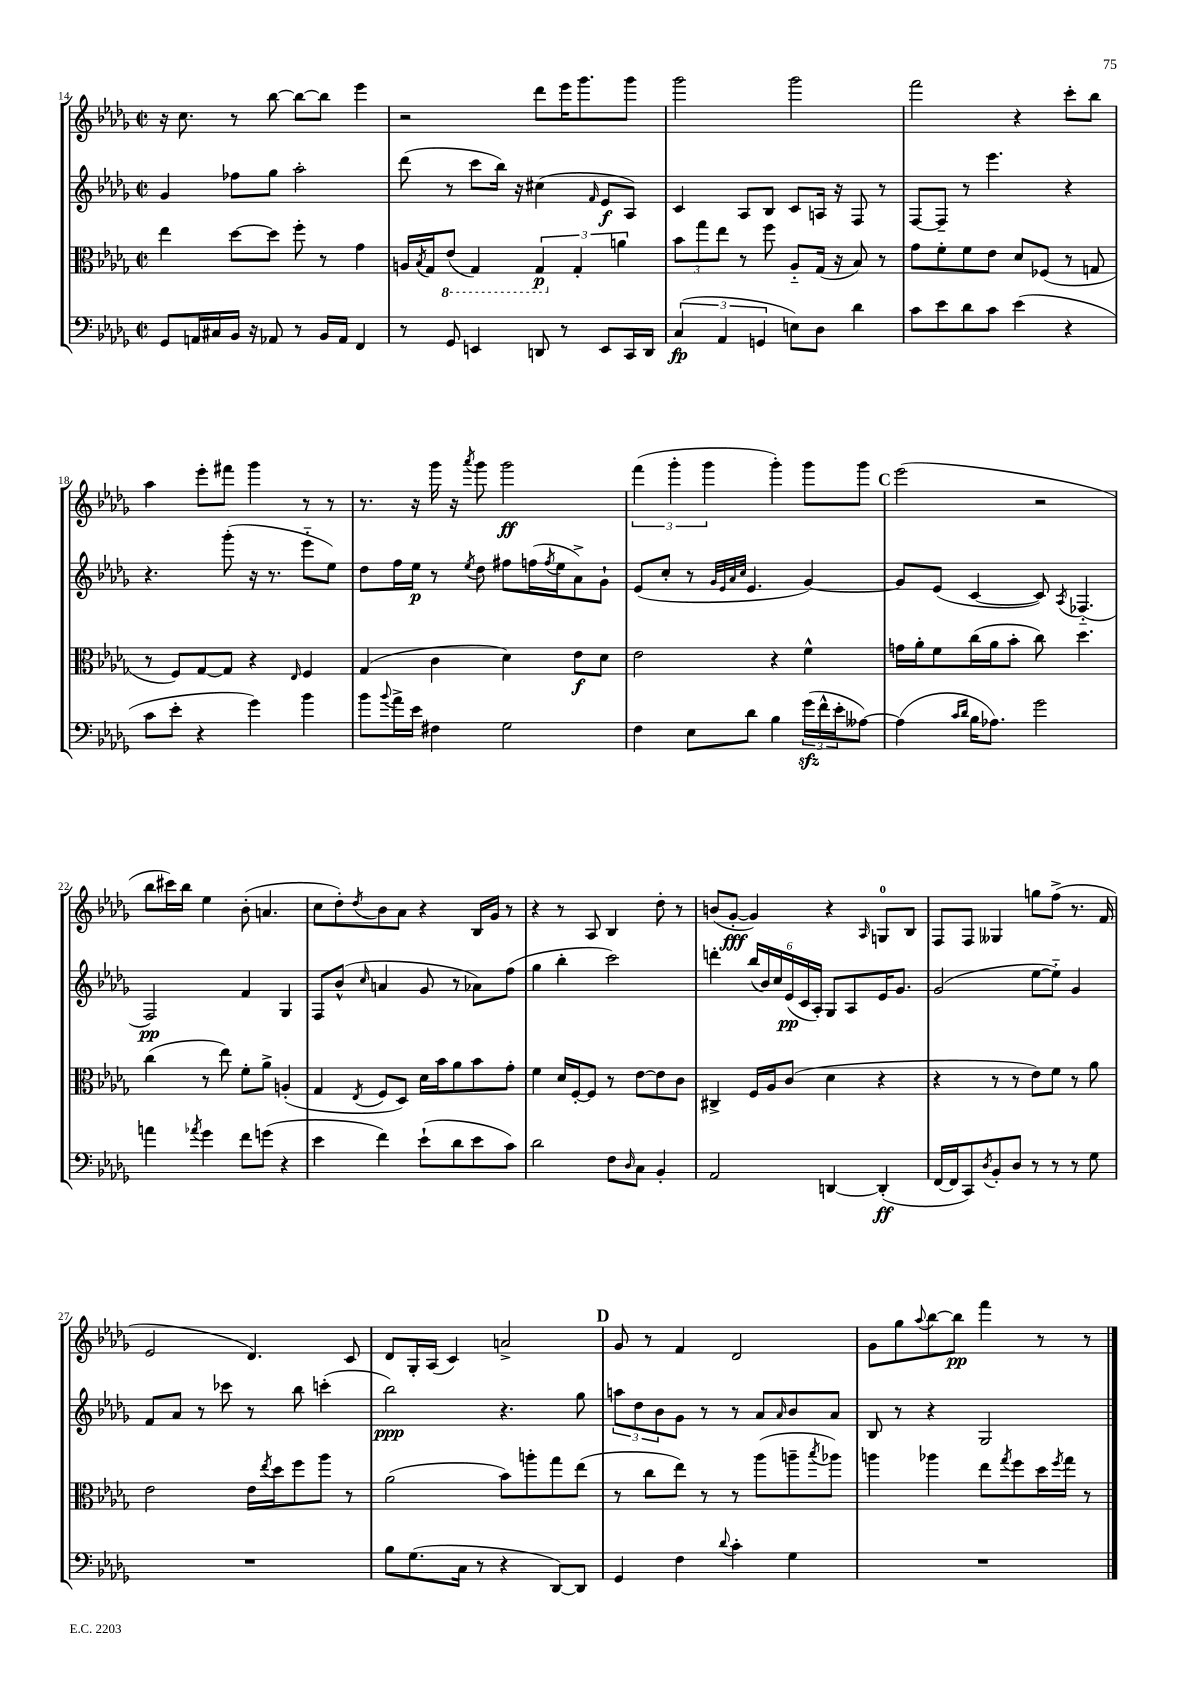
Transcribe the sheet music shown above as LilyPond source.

<<
\new StaffGroup <<
\new Staff = "s0" {
    \clef treble \key des \major \defaultTimeSignature \time 2/2
    r16 c''8. r8 bes''8~ bes''8~ bes''8 ees'''4 |
    r2 des'''8 ees'''16 ges'''8. ges'''8 |
    ges'''2 ges'''2 |
    f'''2 r4 c'''8-. bes''8 |
    aes''4 ees'''8-. fis'''8 ges'''4 r8 r8 |
    r8. r16 ges'''16 r16 \acciaccatura { aes'''8 } ges'''8 ges'''2\ff |
    \tuplet 3/2 { f'''4( ges'''4-. ges'''4 } ges'''4-.) ges'''8 ges'''8 |
    \mark \markup { \bold "C" } ees'''2( r2 |
    bes''8 cis'''16) bes''16 ees''4 bes'8-.( a'4. |
    c''8 des''8-.) \acciaccatura { des''8 } bes'8 aes'8 r4 bes16 ges'16 r8 |
    r4 r8 aes8 bes4 des''8-. r8 |
    b'8( ges'8~-.\fff ges'4) r4 \grace { aes16 } g8-0 bes8 |
    f8 f8 geses4 g''8 f''8->( r8. f'16 |
    ees'2 des'4.) c'8 |
    des'8 ges16-. aes16( c'4) a'2-> |
    \mark \markup { \bold "D" } ges'8 r8 f'4 des'2 |
    ges'8 ges''8 \appoggiatura { aes''8 } bes''8~ bes''8\pp f'''4 r8 r8 \bar "|." |
}
\new Staff = "s1" {
    \clef treble \key des \major \defaultTimeSignature \time 2/2
    ges'4 fes''8 ges''8 aes''2-. |
    des'''8( r8 c'''8 bes''16) r16 cis''4( \grace { f'16 } ees'8\f aes8) |
    c'4 aes8 bes8 c'8 a16 r16 f8 r8 |
    f8~ f8-- r8 ees'''4. r4 |
    r4. ges'''8-.( r16 r8. ees'''8-_ ees''8) |
    des''8 f''16 ees''16\p r8 \acciaccatura { ees''8 } des''8 fis''8 f''16( \acciaccatura { f''8 } ees''16 aes'8->) ges'8-! |
    ees'8( c''8-. r8 \grace { ges'32 ees'32 aes'32 c''32 } ees'4. ges'4~) |
    \mark \markup { \bold "C" } ges'8 ees'8( c'4~ c'8) \acciaccatura { aes8 } fes4.-_( |
    f2\pp) f'4 ges4 |
    f8 bes'8-^( \grace { c''16 } a'4 ges'8 r8 aes'8) f''8( |
    ges''4 bes''4-. c'''2) |
    d'''4-. \tuplet 6/4 { bes''16( bes'16) c''16 ees'16\pp( c'16 aes16-.) } ges8 aes8 ees'16 ges'8. |
    ges'2( ees''8~ ees''8-_) ges'4 |
    f'8 aes'8 r8 ces'''8 r8 bes''8 c'''4-.( |
    bes''2\ppp) r4. ges''8 |
    \mark \markup { \bold "D" } \tuplet 3/2 { a''8 des''8 bes'8 } ges'8 r8 r8 aes'8 \grace { aes'16 } bes'8 aes'8 |
    bes8 r8 r4 ges2 \bar "|." |
}
\new Staff = "s2" {
    \clef alto \key des \major \defaultTimeSignature \time 2/2
    ees''4 des''8~ des''8 f''8-. r8 ges'4 |
    a16 \acciaccatura { bes8 } ges16 \ottava #-1 ees8( ges,4) \tuplet 3/2 { ges,4\p \ottava #0 ges4-. a'4 } |
    \tuplet 3/2 { bes'8 ges''8 ees''8 } r8 f''8 aes8-_ ges16( r16 bes8) r8 |
    ges'8 f'8-. f'8 ees'8 des'8 fes8( r8 g8 |
    r8 f8) ges8~ ges8 r4 \grace { ees16 } f4 |
    ges4( c'4 des'4) ees'8\f des'8 |
    ees'2 r4 f'4-^ |
    \mark \markup { \bold "C" } g'16 aes'16-. f'8 c''16( aes'16 bes'8-. c''8) des''4. |
    c''4( r8 ees''8) f'8-. aes'8-> a4-.( |
    ges4 \acciaccatura { ees8 } f8 des8) des'16 bes'16 aes'8 bes'8 ges'8-. |
    f'4 des'16 f16~-. f8 r8 ees'8~ ees'8 c'8 |
    cis4-> f16 aes16 c'8( des'4 r4 |
    r4 r8 r8 ees'8) f'8 r8 aes'8 |
    ees'2 ees'16 \acciaccatura { ees''8 } des''16 f''8 aes''8 r8 |
    aes'2( bes'8) a''8-. ges''8 ees''8( |
    \mark \markup { \bold "D" } r8 c''8 ees''8) r8 r8 aes''8( a''8-- \acciaccatura { bes''8 } aes''8) |
    a''4 aes''4 ees''8 \acciaccatura { ges''8 } f''8 des''16 \acciaccatura { f''8 } ges''16 r8 \bar "|." |
}
\new Staff = "s3" {
    \clef bass \key des \major \defaultTimeSignature \time 2/2
    ges,8 a,16 cis16 bes,16 r16 aes,8 r8 bes,16 aes,16 f,4 |
    r8 ges,8 e,4 d,8 r8 e,8 c,16 d,16 |
    \tuplet 3/2 { c4\fp( aes,4 g,4 } e8) des8 des'4 |
    c'8 ees'8 des'8 c'8 ees'4( r4 |
    c'8 ees'8-. r4 ges'4) bes'4 |
    bes'8 \appoggiatura { bes'8 } aes'16-> ees'16 fis4 ges2 |
    f4 ees8 des'8 bes4 \tuplet 3/2 { ges'16\sfz( f'16-^ ees'16-. } aeses8~) |
    \mark \markup { \bold "C" } aeses4( \grace { c'16 des'16 } bes16 aes8.) ges'2 |
    a'4 \acciaccatura { aes'8 } ges'4 f'8 g'8( r4 |
    ees'4 f'4) ees'8-!( des'8 ees'8 c'8) |
    des'2 f8 \grace { des16 } c8 bes,4-. |
    aes,2 d,4~ d,4-.\ff( |
    f,16~ f,16 c,8) \acciaccatura { des8 } bes,8-. des8 r8 r8 r8 ges8 |
    R1 |
    bes8 ges8.( c16 r8 r4 des,8~) des,8 |
    \mark \markup { \bold "D" } ges,4 f4 \appoggiatura { des'8 } c'4-. ges4 |
    R1 \bar "|." |
}
>>
>>
\layout { \context { \Score currentBarNumber = #14 } }
